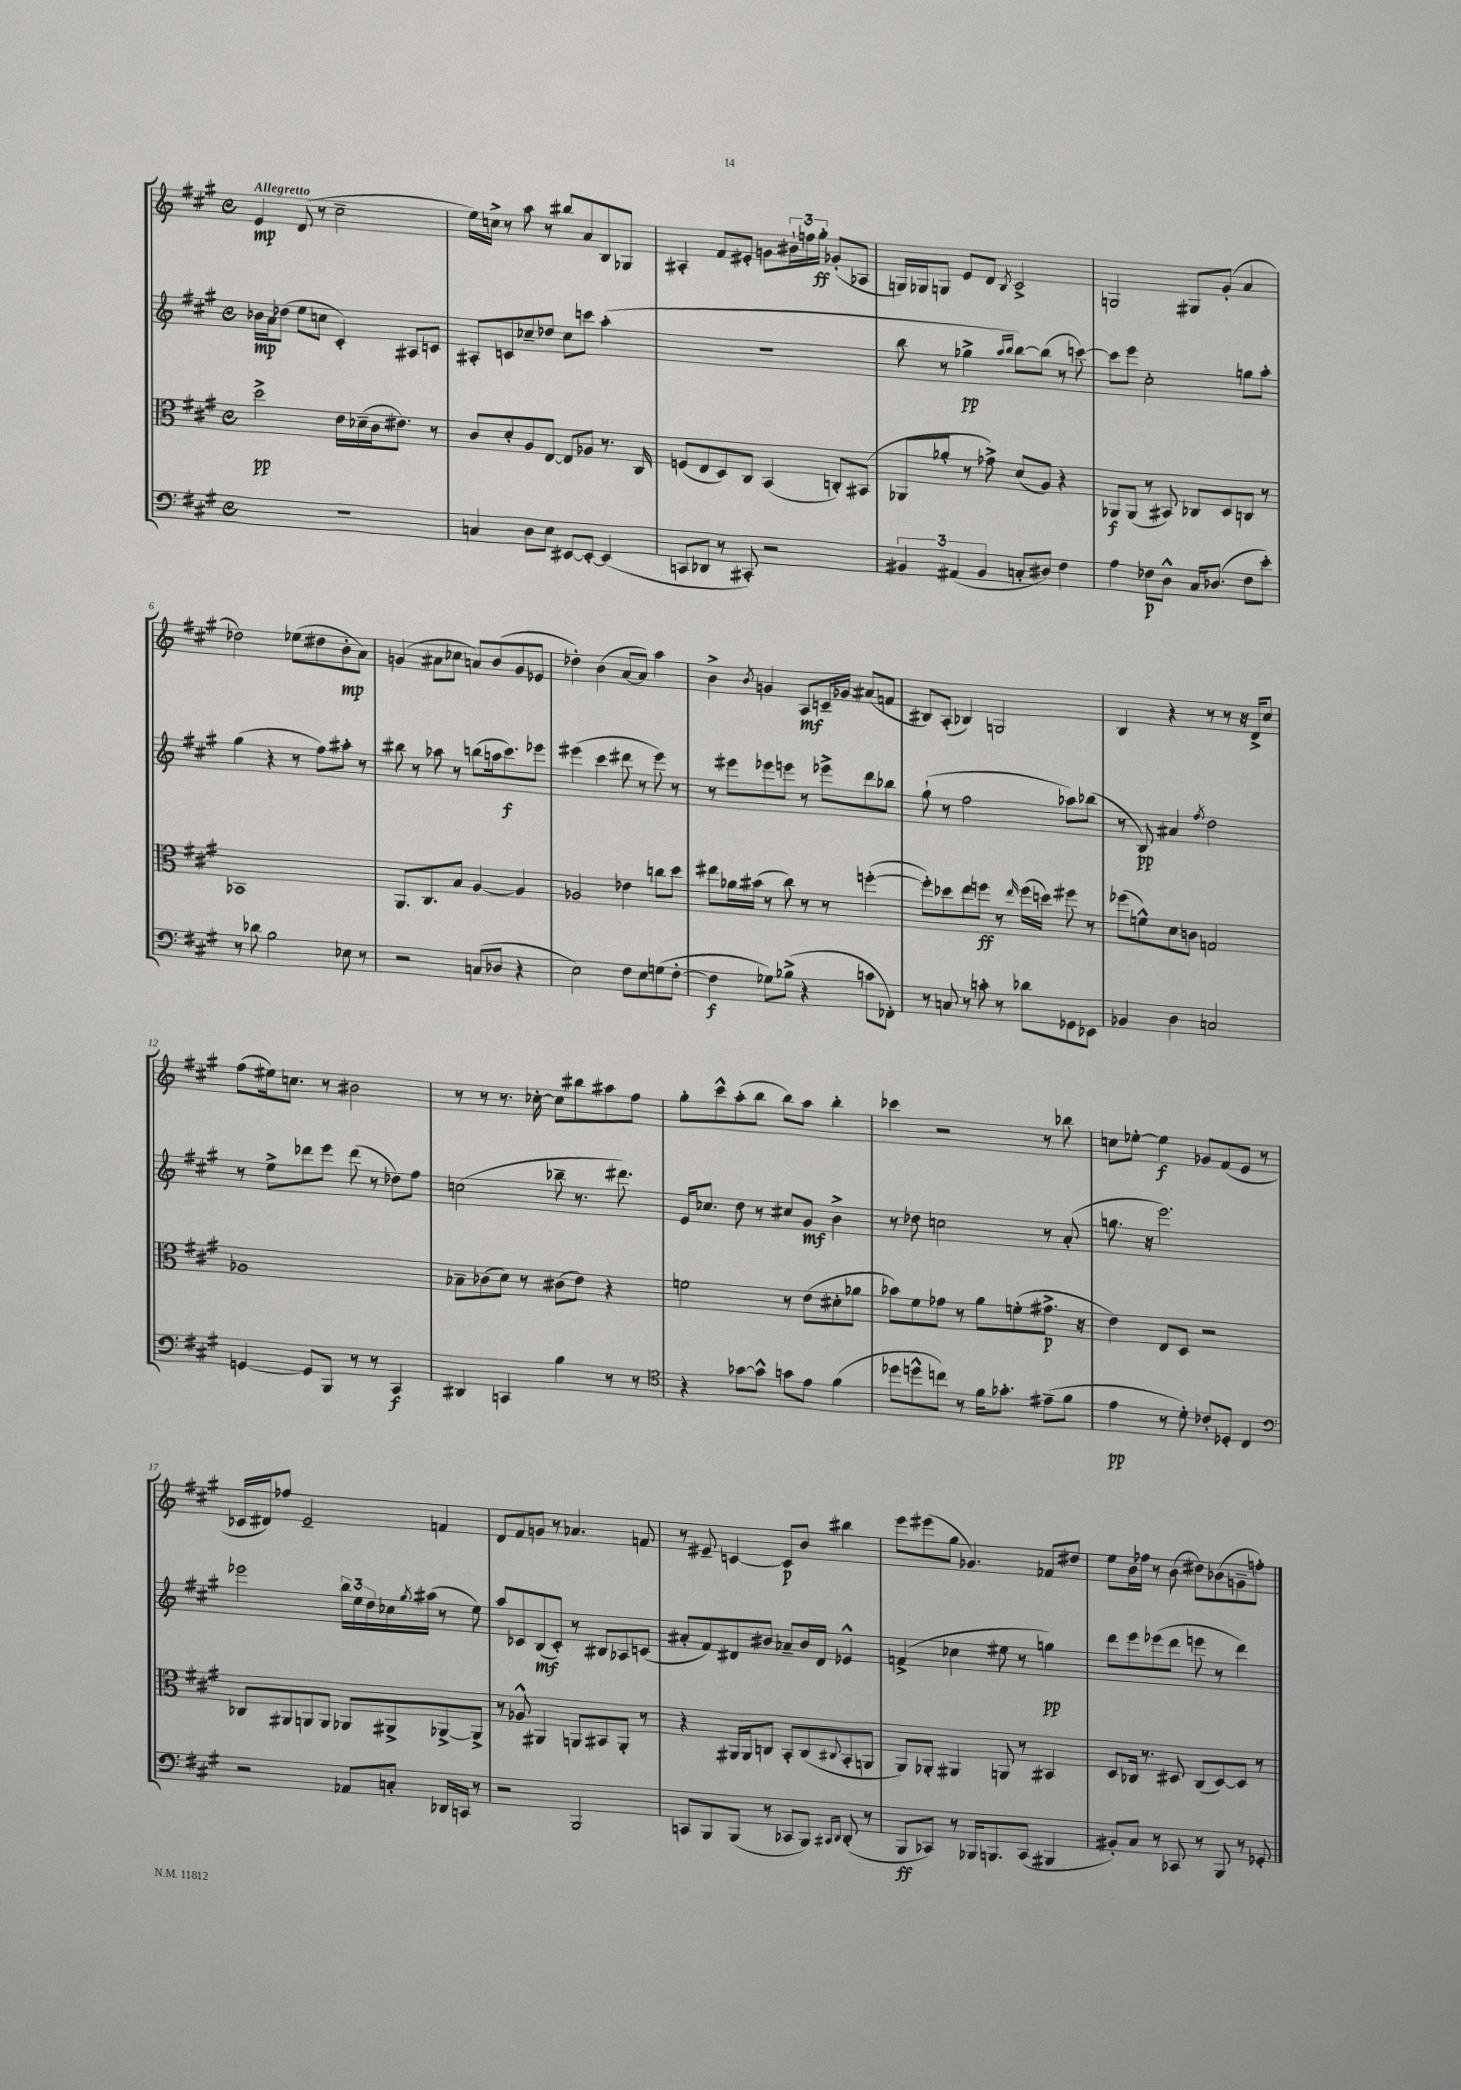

**kern	**kern	**kern	**kern
*staff4	*staff3	*staff2	*staff1
*clefF4	*clefC3	*clefG2	*clefG2
*k[f#c#g#]	*k[f#c#g#]	*k[f#c#g#]	*k[f#c#g#]
*M4/4	*M4/4	*M4/4	*M4/4
*met(c)	*met(c)	*met(c)	*met(c)
1r	2dd^	16b-	4e
.	.	16a	.
.	.	(8dd-	.
.	.	8ee	(8d
.	.	8cc	8r
.	16e	4c#')	2cc#~
.	(16d-~	.	.
.	16c#	.	.
.	8.e#)	.	.
.	.	8A#	.
.	8r	8c	.
=	=	=	=
4C	8c#	8A#'	16ee)
.	.	.	16cc^
.	8d'	8c	8r
8D	8A	8cc-~	8aa
8E	[8E	8dd-	8r
[8EE#	8E]	8cc-	8bb#
8EE#'_	8A-	8ccc	8a
(4EE#]	8.r	(4aa'	8B
.	.	.	8G-
.	16C#	.	.
=	=	=	=
8CC	(8F	1r	4A#'
8DD-	8E	.	.
8r	8D)	.	8f#
8CC#')	8C#	.	8e#'
2r	(4BB	.	8g
.	.	.	24b#`
.	.	.	24ff
.	.	.	24gg#'
.	8C')	.	(8g-'
.	(8BB#	.	8A-
=	=	=	=
6BB#	8AA-	8bb	16G)
.	.	.	16G-
.	8a-'	8r	8G
(6AA#	.	.	.
.	8r	4gg-^	8e
6BB#	.	.	.
.	8g-^)	.	8d
.	.	16qqaa	.
.	.	16qqbb	8qB
8C'	(8d	[8bb)	2c#^
8D#)	8A)	(8bb]	.
4F#	4r	8r	.
.	.	[8ccc)	.
=	=	=	=
4A	8AA-	8ccc]	2G
.	(8AA-	8eee	.
8F-	8r	2cc#'	.
8D^^	8BB#)	.	.
16C#	8C-	.	8G#
(8.D-	.	.	.
.	8D	.	(8g#'
8F-	8C	8gg	4a
8e')	8r	8aa'	.
=	=	=	=
8r	1BB-	(4gg#	2dd-)
8d-	.	.	.
2B	.	4r	.
.	.	8r	(8ee-
.	.	8ff#)	8dd#
8E-	.	8aa#'	8b'
8r	.	8r	8a)
=	=	=	=
2r	8.AA	8bb#	(4g
.	.	8r	.
.	8.C#	.	.
.	.	8aa-	8a#
.	8B	8r	8cc-
(8C	[4A	(8bb	8a)
8D-	.	16aa	(8b
.	.	8.ccc#)	.
4r	4A]	.	8g
.	.	8eee-	8e-
=	=	=	=
2E)	2A-	(4eee#	4dd-')
.	.	4ccc#	(4b
8F#	4e-	8ddd#	[8a
8E	.	8r	8a])
(8G	8cc	8eee#)	4aa
[8F#'	8dd	8r	.
=	=	=	=
4F#]	8ee#	8r	4b^
.	16a-	8eee#	.
.	(16b#	.	.
.	.	.	8qb
8G-)	8r	8eee-	4g
(8B-^	8cc#)	8eee	.
4r	8r	8r	8A
.	8r	8eee-^	16c~
.	.	.	16g-
8c	([4ff'	8ddd	(8a#
8FF-')	.	8bb-	8f
=	=	=	=
8r	8ff'])	(8gg#`	8B#)
8C	8dd-	8r	(8A'
8r	8ee	2ff#	4B-)
8c'	8ff	.	.
8r	8r	.	2G
.	16qqee	.	.
8d-	(16ff	.	.
.	16dd)	.	.
8GG-	8ff#	8aa-)	.
8EE-	8r	(8bb-	.
=	=	=	=
4BB-	(8ff-	8r	4B
.	8f^^)	8B)	.
4D	8d	4a#	4r
.	8c	.	.
.	.	8qff#	.
2C	2G	2dd	8r
.	.	.	8r
.	.	.	16r
.	.	.	16d^
.	.	.	8cc#
=	=	=	=
[4GG	1A-	8r	(8ff#
.	.	8ee^	16ee#)
.	.	.	8.cc
8GG]	.	8ddd-	.
8BBB	.	8eee	8r
8r	.	(8ddd-	2b#
8r	.	8r	.
4CC#	.	8dd-)	.
.	.	8ff#	.
=	=	=	=
4DD#	8B-~	(2cc	8r
.	(8c-	.	8r
4CC	8d)	.	8.r
.	8r	.	.
.	.	.	[16cc-'
4B	(8c#	8bb-~	8cc-]
.	8e)	8.r	8bb#
8r	4r	.	8aa#
.	.	8.ddd#)	.
8r	.	.	8ff#
=	=	=	=
*clefC4	*	*	*
4r	2f	16e	8gg#'
.	.	8.cc-	.
.	.	.	8ccc#^^
[8g-	.	8dd	(8aa'
8g-^^]	.	8r	8bb
8g	8r	8cc#	8bb)
8e	(8e	8g#	8aa
(4f#	8d#'	4b^	4bb'
.	8a-	.	.
=	=	=	=
8dd-	8b-)	8r	4ccc-
8dd^^	8f#	8dd-	.
8cc)	8g-	2cc	2r
8r	8r	.	.
16f#	8a	.	.
8.g-'	.	.	.
.	(8f'	.	.
(8e#~	8.g#^	8r	8r
8f#	.	(8a'	8bb-
.	16r	.	.
=	=	=	=
4e	4e)	8.gg	8cc
.	.	.	[8ee-'
.	.	16r	.
8r	8E	2.eee)	4ee-]
8d')	8D	.	.
8c-'	2r	.	8g-
8D-'	.	.	(8f#
4C#	.	.	8e
.	.	.	8r
=	=	=	=
*clefF4	*	*	*
2r	8C-	2eee-	16c-
.	.	.	16d#)
.	8AA#	.	8ff-
.	8AA	.	2e~
.	8AA	.	.
8AA-	8AA-	24bb	.
.	.	24ee	.
.	.	24dd	.
8C'	8AA#^	16cc-	.
.	.	8qgg#	.
.	.	(16aa#	.
16DD-	[8AA-^	8r	4f
16CC	.	.	.
8r	8AA-^]	8ee)	.
=	=	=	=
2r	8r	8aa	8d
.	8A-^^	8c-	8f#
.	4AA#	(8B	8g
.	.	8c-')	8r
2BBB	8AA	8r	4.a-
.	8BB#	8B#	.
.	8AA'	8A-	.
.	8r	(8c	8f
=	=	=	=
8CC	4r	8a#'	8r
8BBB	.	8f#)	8e#~
(8BBB	16AA#	8d#	[4c
.	16AA#	.	.
8r	8C	8b#	.
8CC-	8BB'	8a-~	8c]
8BBB)	(8C	16b#	8b
.	.	16d#	.
16qqCC#	.	.	.
16qqDD	8qqC#	.	.
(8DD'	8BB'	4e-^^	4bb#
8r	8AA	.	.
=	=	=	=
8BBB	8AA)	(4f^	8eee
8CC-)	8AA-'	.	(8eee#
8r	4AA#	4cc-	8gg#
16BBB-	.	.	4.g-)
8.BBB	.	.	.
.	8AA	8ee#	.
(8CC-	8r	8r	.
4BBB#	4BB#	4gg)	8f-
.	.	.	8dd#
=	=	=	=
8BB#')	8D	8ddd	8ee
8C#	16C-	8eee	16b
.	8.r	.	16ff-
8r	.	(8eee-	8r
8CC-	8D#	8ddd	(8b
8r	(8C-	8eee	8dd#)
8BBB	[8D#)	8r	(8b-
8r	8D#]	4ddd)	8g~
8GG-'	8r	.	8ff')
==	==	==	==
*-	*-	*-	*-
